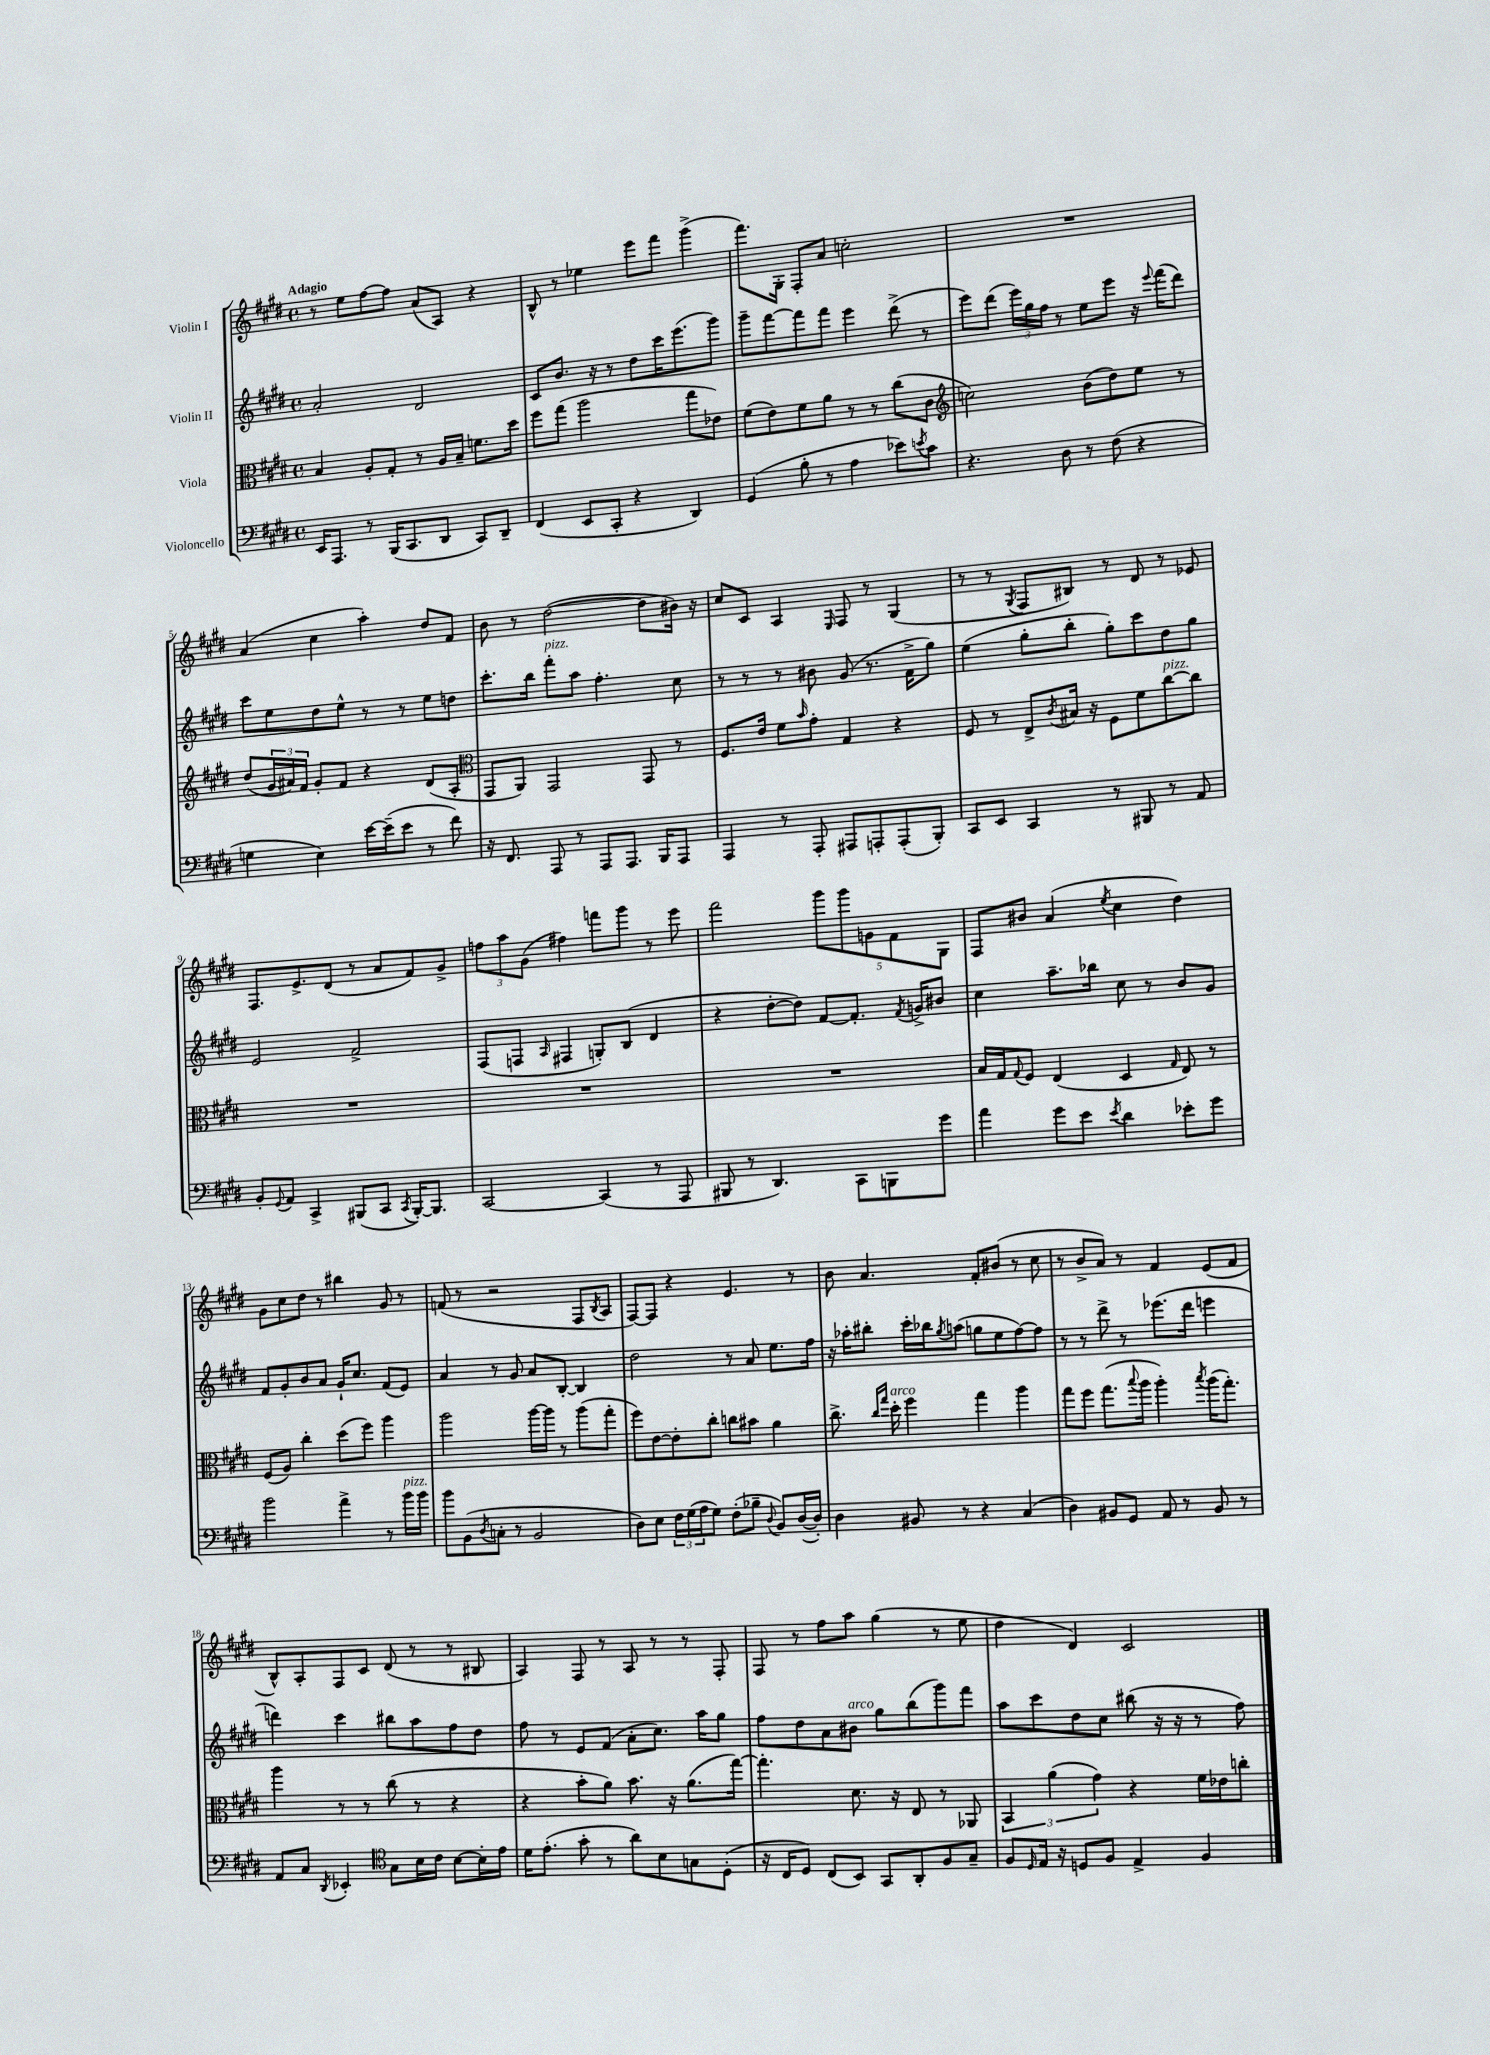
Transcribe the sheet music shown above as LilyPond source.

<<
\new StaffGroup <<
\new Staff = "s0" \with { instrumentName = "Violin I" } {
    \clef treble \key e \major \defaultTimeSignature \time 4/4 \tempo "Adagio"
    r8 e''8 fis''8~ fis''8 a'8( a8) r4 |
    b8-^ r8 ees''4 e'''8 fis'''8 gis'''4->( |
    fis'''8.) gis16-. fis8-. a'8 c''2-. |
    R1 |
    a'4( cis''4 a''4-.) dis''8 fis'8 |
    b'8 r8 dis''2~( dis''8 bis'16) r16 |
    cis''8 cis'8 a4 \grace { e16 } fis8 r8 gis4( |
    r8 r8 \acciaccatura { gis8 } fis8 bis8) r8 dis'8 r8 ees'8 |
    fis8. e'8.-> dis'8( r8 a'8 fis'8) gis'8-> |
    \tuplet 3/2 { f''8 a''8 gis'8( } fis''4) f'''8 gis'''8 r8 e'''8 |
    fis'''2 \tuplet 5/4 { gis'''8 gis'''8 g'8 fis'8 gis8 } |
    fis8 bis'8 a'4( \acciaccatura { e''8 } cis''4 dis''4) |
    gis'8 cis''8 dis''8 r8 bis''4 gis'8 r8 |
    f'8( r8 r2 fis8 \acciaccatura { b8 } a8 |
    fis8~) fis8 r4 e'4. r8 |
    b'8 a'4. fis'8-. bis'8( r8 cis''8 |
    r8 b'8-> a'8) r8 fis'4 e'8( fis'8 |
    b8-^) a8-. fis8 cis'8 dis'8( r8 r8 bis8 |
    a4) fis8 r8 a8 r8 r8 fis8-. |
    fis8 r8 fis''8 a''8 gis''4( r8 e''8 |
    dis''4 dis'4) cis'2 \bar "|." |
}
\new Staff = "s1" \with { instrumentName = "Violin II" } {
    \clef treble \key e \major \defaultTimeSignature \time 4/4
    a'2-. dis'2 |
    cis'8 b'8. r16 r8 dis''8 cis'''16 e'''8.( gis'''8) |
    gis'''8-- fis'''8~ fis'''8 fis'''8 e'''4 dis'''8->( r8 |
    e'''8) dis'''8( \tuplet 3/2 { e'''16) gis''16 fis''16 } r8 e''8 e'''8 r16 \appoggiatura { e'''8 } fis'''16( dis'''8) |
    cis'''8 e''8 dis''8 e''8-^ r8 r8 e''8 d''8 |
    cis'''8.-. b''16 fis'''8-.^\markup { \italic "pizz." } a''8 fis''4.-. cis''8 |
    r8 r8 r8 bis'8 gis'8( r8. fis'16-> gis''8) |
    e''4( gis''8-. b''8-. gis''8-.) cis'''8 dis''8 gis''8 |
    e'2 fis'2-> |
    fis8( f8 \grace { a16 } fis4 g8-.) b8( dis'4 |
    r4 dis''8~-. dis''8) fis'8~ fis'8.-. \acciaccatura { fis'8 } g'16-> bis'8 |
    cis''4 a''8.-- bes''16 cis''8 r8 b'8 gis'8 |
    fis'8 gis'8-. b'8 a'8 gis'16-! cis''8. fis'8( e'8) |
    a'4 r8 gis'8 a'8 b8~-. b4 |
    dis''2 r8 a'8 e''8. fis''16 |
    r16 aes''16-. bis''8-. cis'''16-. bes''16 \acciaccatura { gis''8 } a''8( g''8 e''8 fis''8~) fis''8 |
    r8 r8 dis'''8-> r8 ees'''8.( dis'''16 e'''4 |
    d'''4) cis'''4 bis''8 a''8 fis''8 dis''8 |
    fis''8 r8 e'8 fis'8( a'8-. cis''8.) a''16 gis''8 |
    fis''8 dis''8 a'8 bis'8^\markup { \italic "arco" } gis''8 b''8( gis'''8) fis'''8 |
    a''8 cis'''8 dis''8 cis''8 bis''8( r16 r16 r8 fis''8) \bar "|." |
}
\new Staff = "s2" \with { instrumentName = "Viola" } {
    \clef alto \key e \major \defaultTimeSignature \time 4/4
    b4 a8-. gis8-. r8 a16 b16-- f'8. dis''16 |
    fis''8 gis''8( a''2 gis''8 ees'8) |
    fis'8( e'8) fis'8 a'8 r8 r8 cis''8( cis'8 |
    \clef treble c''2) b'8( dis''8) e''8 r8 |
    dis''8( \tuplet 3/2 { gis'16 ais'16) fis'16 } gis'8-. fis'8 r4 dis'8( a8-. |
    \clef alto gis,8 a,8) gis,2 gis,8 r8 |
    fis8. e'16 fis'8 \grace { b'16 } gis'8-. gis4 r4 |
    fis8 r8 e8-> \acciaccatura { cis'8 } bis16 r16 fis8 fis'8 cis''8~^\markup { \italic "pizz." } cis''8 |
    R1 |
    R1 |
    R1 |
    b16 gis16 \appoggiatura { gis8 } fis8 e4( dis4 \grace { gis16 } e8) r8 |
    fis8( a8) cis''4-. dis''8( fis''8) a''4 |
    a''2 a''16~ a''16 r8 a''8( gis''8-. |
    fis''8) e'8~ e'8-. cis''8-. c''8 bis'8 a'4 |
    cis''8.-> \grace { cis''16 gis''16 } dis''16-.^\markup { \italic "arco" } fis''4 gis''4 a''4 |
    gis''8 fis''8 gis''8.( \appoggiatura { b''8 } a''16 a''4-.) \acciaccatura { b''8 } a''16( gis''8.-.) |
    a''4 r8 r8 cis''8( r8 r4 |
    r4 b'8-. a'8) b'8. r16 a'8.( gis''16~) |
    gis''4.-. dis'8. r16 e8 r8 aes,8 |
    \tuplet 3/2 { b,4 a'4( gis'4) } r4 fis'16 ees'16 c''8-. \bar "|." |
}
\new Staff = "s3" \with { instrumentName = "Violoncello" } {
    \clef bass \key e \major \defaultTimeSignature \time 4/4
    e,16 a,,8. r8 b,,16( cis,8. dis,8 cis,8) dis,8-- |
    fis,4( e,8 cis,8-. r4 dis,4) |
    gis,4( b8-. r8 a4 ees'8) \acciaccatura { e'8 } cis'8 |
    r4. dis8 r8 fis8( r4 |
    g4 e4) e'16~ e'16--( e'8 r8 fis'8) |
    r16 fis,8. a,,8 r8 a,,8 a,,8. b,,16 a,,8 |
    a,,4 r8 a,,8-. ais,,8 a,,8-. a,,8-.( b,,8-.) |
    cis,8 e,8 cis,4 r8 bis,,8 r8 a,8 |
    b,8-. \appoggiatura { gis,8 } a,8 cis,4-> bis,,8( cis,8 \acciaccatura { cis,8 } bis,,16~-.) bis,,8. |
    cis,2~ cis,4( r8 a,,8 |
    bis,,8 r8 dis,4.) cis,8 b,,8 gis'8 |
    a'4 gis'8 e'8 \acciaccatura { e'8 } dis'4 ees'8-. gis'8 |
    b'2 a'4-> r8 b'16^\markup { \italic "pizz." } b'16 |
    b'8 b,8( \acciaccatura { dis8 } c8-. r8 b,2 |
    dis8) e8 \tuplet 3/2 { fis16 gis16( a16 } gis8) fis8-.( bes8-- \appoggiatura { dis8 } b,8) dis16~( dis16-.) |
    dis4 bis,8 r8 r4 cis4( |
    dis4) bis,8 gis,8 a,8 r8 bis,8 r8 |
    a,8 cis8 \acciaccatura { dis,8 } ees,4-. \clef tenor gis8 b16 cis'16 b8~ b16-. e'16 |
    dis'16 e'8.-.( gis'8-. r8 a'8) b8 g8 dis8-.( |
    r16 cis16 dis8) cis8( b,8) gis,8 a,8-. fis8 gis8-- |
    fis8 \grace { dis16 } e16 r16 d8 fis8 e4-> fis4 \bar "|." |
}
>>
>>
